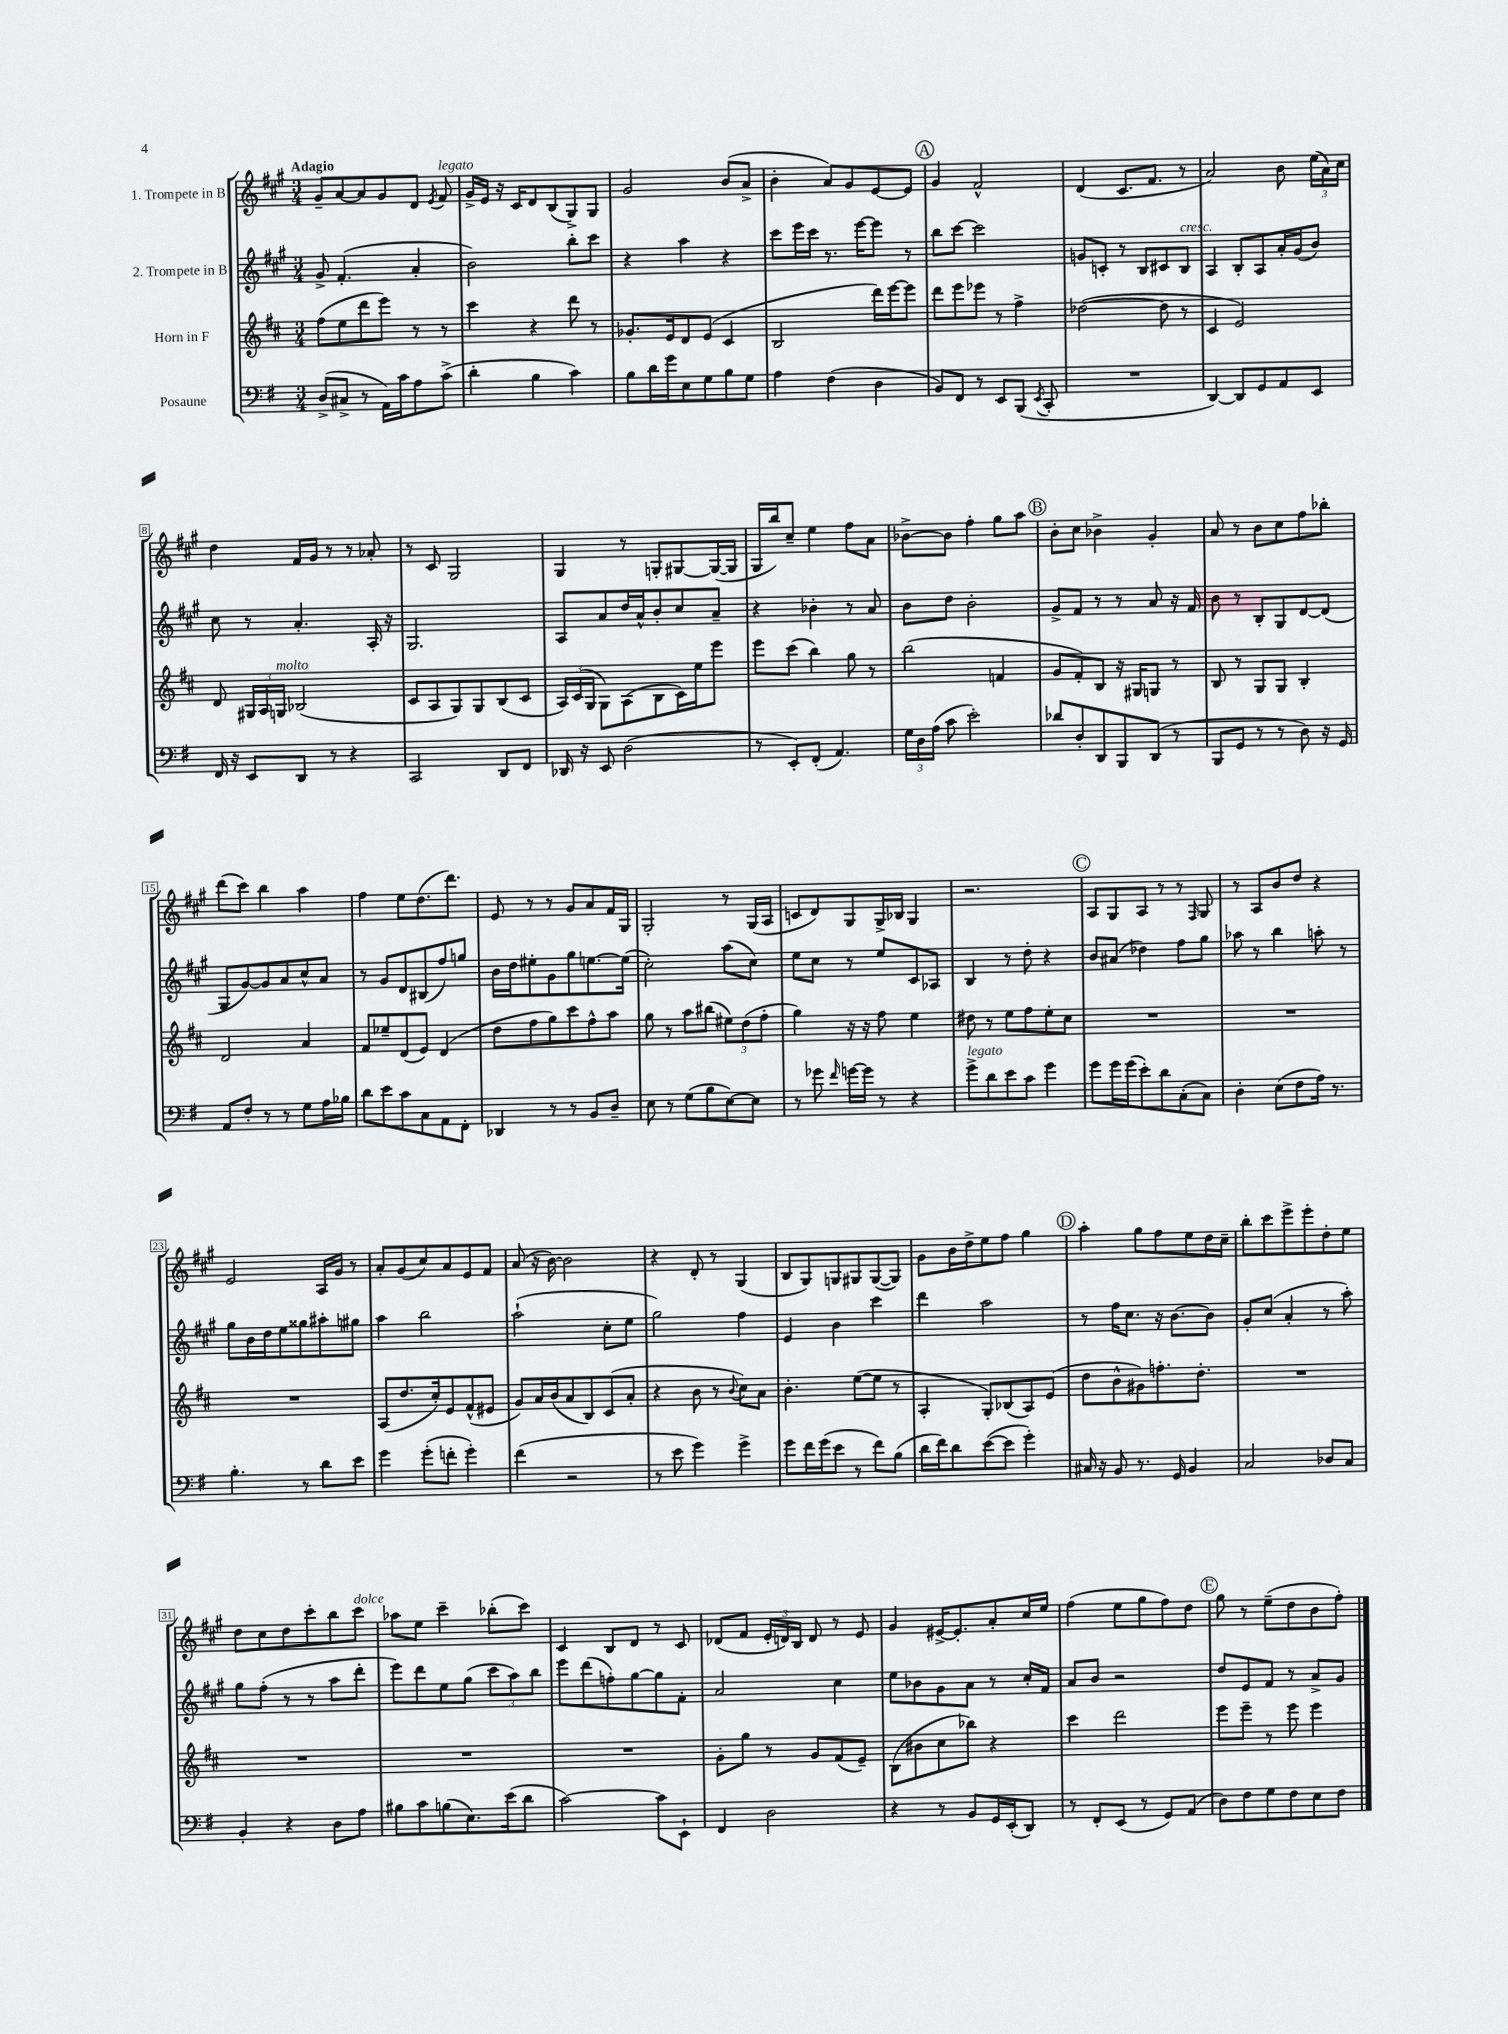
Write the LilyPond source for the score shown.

<<
\new StaffGroup <<
\new Staff = "s0" \with { instrumentName = "1. Trompete in B" } {
    \clef treble \key a \major \numericTimeSignature \time 3/4 \tempo "Adagio"
    \autoBeamOff gis'8[-- a'8~ a'8 gis'8 d'8] \acciaccatura { e'8 } fis'8^\markup { \italic "legato" } |
    gis'16[-> e'16] r16 cis'16[ d'8 b8( gis8->) gis8] |
    gis'2 b'8[( a'8]-> |
    b'4-. a'8[) gis'8 e'8~ e'8] |
    \mark \markup { \circle "A" } gis'4 fis'2-^ |
    d'4( cis'8.[ fis'8.] r8 |
    a'2) b'8 \tuplet 3/2 { e''16[( a'16) cis''16] } |
    d''4 fis'16[ gis'16] r8 r8 aes'8-. |
    r8 cis'8 gis2 |
    gis4 r8 g8[-. gis8~ gis16~( gis16] |
    gis16[ b''16) cis''8]-- e''4 fis''8[ a'8] |
    bes'8[~-> bes'8] fis''4-. gis''8[ a''8] |
    \mark \markup { \circle "B" } b'8[-. cis''8] bes'4-> gis'4-. |
    a'8 r8 b'8[ cis''8 fis''8 bes''8]-. |
    d'''8[( cis'''8]) b''4 a''4 |
    fis''4 e''8[ d''8.( d'''8.]) |
    e'8 r8 r8 gis'8[ a'8 fis'16 gis16] |
    gis2-. r8 gis16[( a16] |
    c'8[ d'8) gis8 gis16-> bes16] gis4 |
    r2. |
    \mark \markup { \circle "C" } a8[ gis8 a8] r8 r8 \grace { fis16 } gis8 |
    r8 a8[ b'8 d''8] r4 |
    e'2 a16[ gis'16] r8 |
    a'8[-. gis'8( cis''8) a'8 e'8 fis'8] |
    a'8( r16 b'16~) b'2 |
    r4 d'8-. r8 gis4( |
    b8[ gis8) g8 gis8 gis8~( gis8]) |
    gis'8[ b'16 d''16-> e''8 fis''8] gis''4 |
    \mark \markup { \circle "D" } a''4-. gis''8[ fis''8 e''8 d''16 cis''16]-- |
    b''8[-. cis'''8 e'''8-> e'''8-. d''8-. e''8] |
    d''8[ cis''8 d''8 cis'''8-. b''8 cis'''8]^\markup { \italic "dolce" } |
    aes''8[ e''8] cis'''4-- bes''8[-.( cis'''8]) |
    cis'4 b8[ d'8] r8 cis'8 |
    des'8[( fis'8] \tuplet 3/2 { e'16[-. d'16) b16] } d'8 r8 e'8 |
    gis'4 eis'16[~-> eis'8.-. a'8-. cis''16 e''16] |
    fis''4( e''8[ gis''8 fis''8) d''8] |
    \mark \markup { \circle "E" } gis''8 r8 e''8[--( d''8 b'8 fis''8]-.) \bar "|." |
}
\new Staff = "s1" \with { instrumentName = "2. Trompete in B" } {
    \clef treble \key a \major \numericTimeSignature \time 3/4
    \autoBeamOff gis'8-> fis'4.-.( a'4-. |
    b'2) b''8[-. cis'''8] |
    r4 a''4 r4 |
    cis'''8[ e'''16 cis'''16] r8. e'''16[~ e'''8] r8 |
    \mark \markup { \circle "A" } b''8[ cis'''8]~ cis'''2 |
    g'8[ c'8]-. r8 b8[ cis'8 b8]^\markup { \italic "cresc." } |
    a4 b8[-. a8 a'16-. gis'16( b'8]) |
    cis''8 r8 a'4.-. a16-. r16 |
    gis2. |
    a8[ a'8 d''16 a'16-^ b'8-. cis''8 a'8]-- |
    r4 bes'4-. r8 a'8 |
    b'8[ d''8] b'2-. |
    \mark \markup { \circle "B" } gis'8[-> fis'8] r8 r8 a'8 r16 fis'16 |
    b'8 r8 b8[-. gis8 d'8~ d'8]( |
    gis8[ gis'8~) gis'8 a'8 cis''8-^ a'8] |
    r8 gis'8[ d'8 bis8( fis''8) g''8] |
    b'16[ d''16 eis''8-. gis'8 gis''8 e''8.~ e''16]( |
    cis''2-.) a''8[( cis''8]) |
    e''8[ cis''8] r8 e''8[ cis'8 aes8] |
    b4 r8 d''8-. r4 |
    \mark \markup { \circle "C" } b'8[ ais'8]( des''4) fis''8[ gis''8] |
    aes''8 r8 b''4 a''8-. r8 |
    gis''8[ b'16 d''16 e''8 gisis''8 ais''8-. gis''8] |
    a''4 b''2 |
    a''2-!( cis''8[-. e''8] |
    gis''2) fis''4 |
    e'4 b'4 cis'''4 |
    d'''4 a''2 |
    \mark \markup { \circle "D" } r8 fis''16[ cis''8.] r16 b'8.[~ b'8] |
    gis'8[-. cis''8]( a'4-. r8 a''8-.) |
    gis''8[ fis''8]-.( r8 r8 a''8[ d'''8]-. |
    e'''8[) d'''8 e''8 gis''8]( \tuplet 3/2 { cis'''8[ a''8) b''8] } |
    e'''8[ d'''8( f''8-.) gis''8~ gis''8 fis'8]-. |
    a'2 cis''4 |
    e''8[ bes'8 gis'8 a'8] r8 cis''16[-. fis'16] |
    a'8[ b'8] r2 |
    \mark \markup { \circle "E" } d''8[ e'8 fis'8] r8 a'8[-> gis'8] \bar "|." |
}
\new Staff = "s2" \with { instrumentName = "Horn in F" } {
    \clef treble \key d \major \numericTimeSignature \time 3/4
    \autoBeamOff fis''8[( e''8 d'''8 e'''8]) r8 r8 |
    cis'''4 r4 d'''8 r8 |
    ges'8.[-. e'16 d'8 e'8]( cis'4 |
    b2 d'''16[) e'''16~ e'''8] |
    \mark \markup { \circle "A" } d'''8[ e'''8 ees'''8] r8 fis''4-> |
    des''2~( des''8 r8 |
    cis'4 e'2) |
    d'8 \tuplet 3/2 { gis16[ a16 g16]^\markup { \italic "molto" } } bes2( |
    cis'8[ a8 g8) g8 b8( cis'8] |
    \tuplet 3/2 { a16[) cis'16( g16] } g8[) a8( b8 cis'16) e''16 e'''8] |
    e'''8[ cis'''8]( b''4) g''8 r8 |
    b''2( f'4 |
    \mark \markup { \circle "B" } g'8[ fis'8-.) b8] r16 gis16[ g8] r8 |
    b8 r8 g8[ g8] b4-. |
    d'2 a'4 |
    fis'8[ ees''8-- d'8( e'8]) d'4( |
    d''8[ fis''8 g''8) cis'''8 fis''8-^ a''8] |
    g''8 r8 a''8[ bis''8]( \tuplet 3/2 { eis''8[) d''8( fis''8]-. } |
    g''4) r16 r16 fis''8 e''4 |
    dis''8 r8 e''8[ fis''8 e''8-. cis''8] |
    \mark \markup { \circle "C" } R2. |
    R2. |
    R2. |
    a8[( d''8. cis''16-.) e'8 fis'8-^( eis'8] |
    g'8[) a'16 b'16( a'8 b8) cis'8( a'8]-. |
    r4 b'8 r8 \appoggiatura { b'8 } cis''8[) a'8] |
    b'4.-. e''8[~( e''8] r8 |
    a4-. g8[-.) bes8( a8) e'8]( |
    \mark \markup { \circle "D" } d''8[ b'8-^ gis'8) f''8.-. d''8.]-. |
    R2. |
    R2. |
    R2. |
    R2. |
    g'8[-. g''8] r8 g'8[ fis'8( e'8]--) |
    b8[( bis'8 cis''8 bes''8]) r4 |
    cis'''4 d'''2 |
    \mark \markup { \circle "E" } e'''8[ e'''8]-- r8 e'''8 e'''4 \bar "|." |
}
\new Staff = "s3" \with { instrumentName = "Posaune" } {
    \clef bass \key g \major \numericTimeSignature \time 3/4
    \autoBeamOff d8[->( cis8]-> r8 a,16[) c'16 a8 c'8]->( |
    d'4-. b4 c'4) |
    b8[ d'16 g'16 e8 g8 b8 g8] |
    a4 fis4( d4 |
    \mark \markup { \circle "A" } b,8[) fis,8] r8 e,8[ b,,8]( \acciaccatura { e,8 } c,8-. |
    R2. |
    d,4~) d,8[ g,8 a,8 e,8] |
    fis,16 r16 e,8[ d,8] r8 r4 |
    c,2 d,8[ fis,8] |
    des,16 r16 e,8 d2( |
    r8 e,8[-.) fis,8]-.( a,4.) |
    \tuplet 3/2 { g16[ d16 a16]( } c'8 e'2-.) |
    \mark \markup { \circle "B" } des'8[ d8-. d,8 b,,8 d,8]( r8 |
    b,,8[ g,8] r8 r8 d8) r16 g,16 |
    a,8[ fis8]-. r8 r8 g8[ a16 bes16] |
    d'8[ e'8 c'8 c8 a,8 fis,8]-. |
    des,4 r8 r8 b,8[ d8]-- |
    e8 r8 g8[( b8 e8~) e8] |
    r8 ges'8 \grace { fis'16 } g'16[~ g'16] r8 r4 |
    g'8[->^\markup { \italic "legato" } d'8 e'8 c'8] g'4 |
    \mark \markup { \circle "C" } g'8[ g'16 g'16( e'8-.) d'8 c8-.( c8]) |
    d4-. e8[( fis8 a16]) r8. |
    b4.-. r8 d'8[ e'8] |
    g'4 g'8[-.( f'8]-. g'4-.) |
    fis'4( r2 |
    r8 e'8 g'4) g'4-> |
    g'8[ fis'16 g'16( e'8] r8 fis'8[) b8]( |
    d'16[ fis'16) d'8 e'8~( e'8] g'4-.) |
    \mark \markup { \circle "D" } cis16 r16 b,8 r8. g,16 b,4 |
    c2 des8[ c8] |
    b,4-. r4 d8[ a8] |
    bis8[ c'8 b8( e8.) e'16( d'8] |
    c'2~) c'8[ e,8]-! |
    fis,4 d2 |
    r4 r8 b,8[ g,16 e,16-.( d,8]) |
    r8 fis,8[-. e,8]( r8 g,8[) a,8]( |
    \mark \markup { \circle "E" } d8[) fis8 g8 fis8 e8 fis8] \bar "|." |
}
>>
>>
\layout { \context { \Score \override BarNumber.stencil = #(make-stencil-boxer 0.1 0.3 ly:text-interface::print) } }
